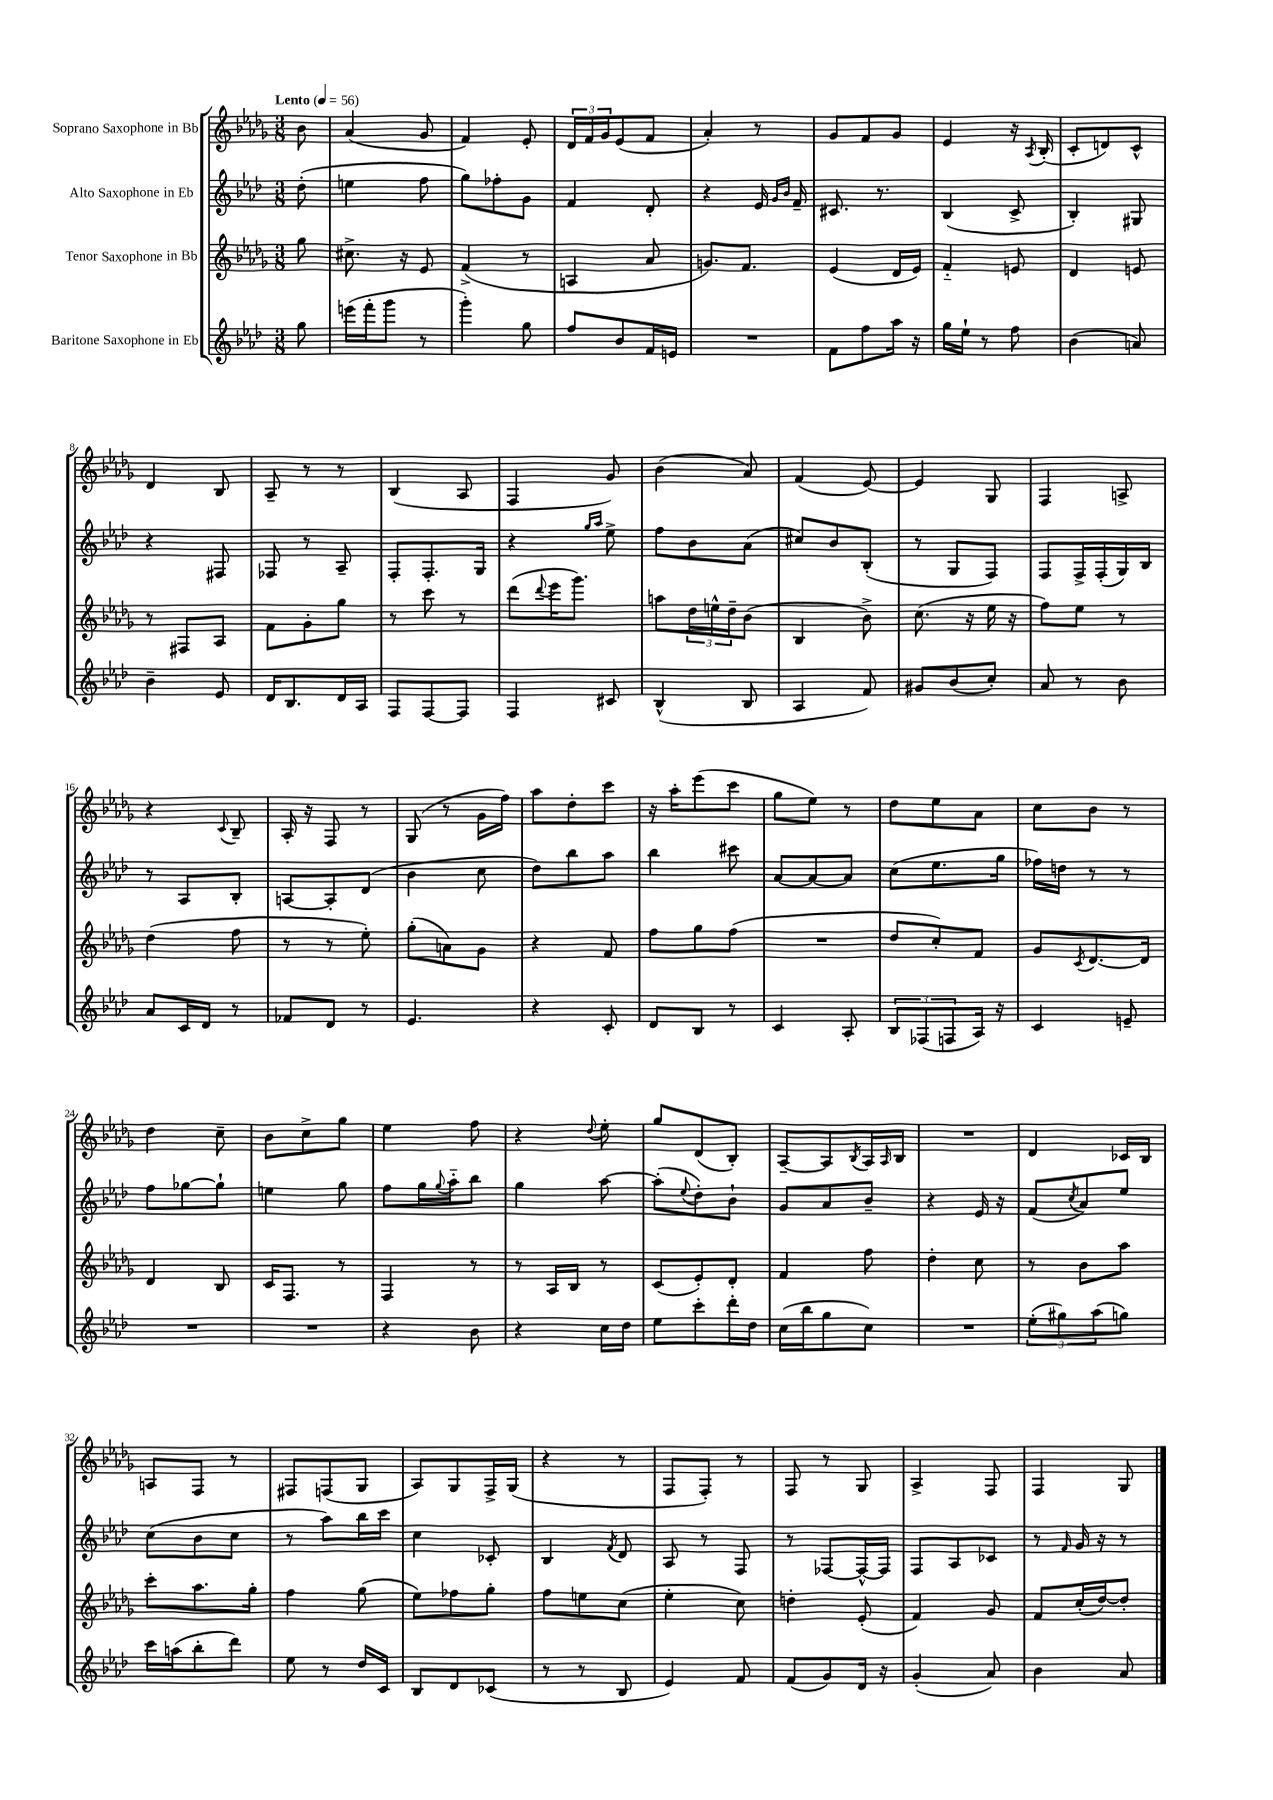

**kern	**kern	**kern	**kern
*part4	*part3	*part2	*part1
*staff4	*staff3	*staff2	*staff1
*I"Baritone Saxophone in Eb	*I"Tenor Saxophone in Bb	*I"Alto Saxophone in Eb	*I"Soprano Saxophone in Bb
*clefG2	*clefG2	*clefG2	*clefG2
*k[b-e-a-d-]	*k[b-e-a-d-g-]	*k[b-e-a-d-]	*k[b-e-a-d-g-]
*M3/8	*M3/8	*M3/8	*M3/8
*MM56	*MM56	*MM56	*MM56
=	=	=	=
!	!	!	!LO:TX:a:B:t=Lento
8gg\	8gg-\	(8dd-'\	8b-\
=1	=1	=1	=1
(16eeen\LL	8.cc#X^\	4een\	(4a-/
16fff'\J	.	.	.
8ggg\J	.	.	.
.	16r	.	.
8r	8e-/	8ff\	8g-/
=2	=2	=2	=2
4ggg'\)	(4f^/	8gg\L)	4f/)
.	.	8ff-X'\	.
8gg\	8r	8g\J	8e-'/
=3	=3	=3	=3
8ff/L	4An/	4f/	24d-/LL
.	.	.	24f/
.	.	.	24g-/J
8b-/	.	.	(8e-/
16f/L	8a-/	8d-'/	8f/J
16en/JJ	.	.	.
=4	=4	=4	=4
4.r	8.gn/L)	4r	4a-'/)
.	8.f/J	.	.
.	.	16e-/	8r
.	.	16qqg/LL	.
.	.	16qqb-/JJ	.
.	.	16f~/	.
=5	=5	=5	=5
8f\L	(4e-/	8.c#X/	8g-/L
8ff\	.	.	8f/
.	.	8.r	.
16aa-\Jk	16d-/LL	.	8g-/J
16r	16e-/JJ)	.	.
=6	=6	=6	=6
16gg\LL	4f/	(4B-/	4e-/
16ee-`\JJ	.	.	.
8r	.	.	.
8ff\	8en/	8c^/	16r
.	.	.	8qA-/
.	.	.	(16B-'/
=7	=7	=7	=7
(4b-\	4d-/	4B-'/)	8c'/L
.	.	.	8dn/)
8an/)	8en/	8G#X/	8c^^/J
!!LO:LB:g=z
=8	=8	=8	=8
4b-~\	8r	4r	4d-/
.	8F#X/L	.	.
8e-/	8A-/J	8F#X/	8B-/
=9	=9	=9	=9
16d-/KL	8f\L	8F-X/	8A-~/
8.B-/	.	.	.
.	8g-'\	8r	8r
16d-/L	8gg-\J	8A-~/	8r
16A-/JJ	.	.	.
=10	=10	=10	=10
8F/L	8r	8F'/L	(4B-/
[8F/	8ccc\	8.F'/	.
8F/J]	8r	.	8A-/
.	.	16G/Jk	.
=11	=11	=11	=11
4F/	(8ddd-\L	4r	4F/
.	8qqddd-/	.	.
.	16eee-\K	.	.
.	8.ggg-\J)	.	.
.	.	16qqgg/LL	.
.	.	16qqaa-/JJ	.
8c#X/	.	8ee-^\	8g-/)
=12	=12	=12	=12
(4B-^^/	8aan\L	8ff\L	(4b-\
.	24dd-\L	8b-\	.
.	24een^^\	.	.
.	24dd-~\J	.	.
8B-/	(8b-\J	(8a-\J	8a-/)
=13	=13	=13	=13
4A-/	4B-/	8cc#X/L)	(4f/
.	.	8b-/	.
8f/)	8b-^\)	(8B-'/J	[8e-/)
=14	=14	=14	=14
8g#X/L	(8.cc\	8r	4e-/]
(8b-/	.	8G/L	.
.	16r	.	.
8cc'/J)	16ee-\	8F/J)	8G-/
.	16r	.	.
=15	=15	=15	=15
8a-/	8ff\L)	8F/L	4F/
8r	8ee-\J	16F^/L	.
.	.	(16F'/	.
8b-\	8r	16G/)	8An^/
.	.	16B-/JJ	.
!!LO:LB:g=z
=16	=16	=16	=16
8a-/L	(4dd-\	8r	4r
16c/L	.	8A-/L	.
16d-/JJ	.	.	.
.	.	.	8qqc/
8r	8ff\	8B-'/J	8B-~/
=17	=17	=17	=17
8f-X/L	8r	[8An/L	16A-'/
.	.	.	16r
8d-/J	8r	8A'/]	8F/
8r	8ee-'\)	(8d-/J	8r
=18	=18	=18	=18
4.e-/	(8gg-'\L	4b-\	(8G-/
.	8an\)	.	8r
.	8g-\J	8cc\	16g-\LL
.	.	.	16ff\JJ)
=19	=19	=19	=19
4r	4r	8dd-\L)	8aa-\L
.	.	8bb-\	8dd-'\
8c'/	8f/	8aa-\J	8ccc\J
=20	=20	=20	=20
8d-/L	8ff\L	4bb-\	16r
.	.	.	16aa-'\KL
8B-/J	8gg-\	.	(8eee-\
8r	(8ff\J	8ccc#X\	8ccc\J
=21	=21	=21	=21
4c/	4.r	[8a-/L	8gg-\L
.	.	8a-/_	8ee-\J)
8A-'/	.	8a-/J]	8r
=22	=22	=22	=22
12B-/L	8dd-/L	(8cc\L	8dd-\L
(12F-X/	.	.	.
.	8cc'/)	8.ee-\	8ee-\
12Fn/	.	.	.
16A-/Jk)	8f/J	.	8a-\J
16r	.	16gg\Jk	.
=23	=23	=23	=23
4c/	8g-/L	16ff-X\LL)	8cc\L
.	.	16ddn\JJ	.
.	8qc/	.	.
.	[8.d-/	8r	8b-\J
8en~/	.	8r	8r
.	16d-/Jk]	.	.
!!LO:LB:g=z
=24	=24	=24	=24
4.r	4d-/	8ff\L	4dd-\
.	.	[8gg-X\	.
.	8B-/	8gg-`\J]	8cc~\
=25	=25	=25	=25
4.r	16c/KL	4een\	8b-\L
.	8.F/J	.	.
.	.	.	8cc^\
.	8r	8gg\	8gg-\J
=26	=26	=26	=26
4r	4F/	8ff\L	4ee-\
.	.	16gg\L	.
.	.	8qqgg/	.
.	.	16aa-\J	.
8b-\	8r	8bb-\J	8ff\
=27	=27	=27	=27
4r	8r	4gg\	4r
.	16A-/LL	.	.
.	16B-/JJ	.	.
.	.	.	8qqdd-/
16cc\LL	8r	[8aa-\	8ee-'\
16dd-\JJ	.	.	.
=28	=28	=28	=28
8ee-\L	(8c/L	(8aa-'\L]	8gg-/L
.	.	8qqee-/	.
8ccc'\	8e-'/)	8dd-'\)	(8d-/
16ddd-'\L	8d-'/J	8b-`\J	8B-'/J)
16dd-\JJ	.	.	.
=29	=29	=29	=29
(16cc\LL	4f/	8g/L	[8A-~/L
16bb-\J	.	.	.
8gg\	.	8a-/	8A-/]
.	.	.	8qB-/
8cc\J)	8ff\	8b-~/J	16A-/L
.	.	.	16qqA-/
.	.	.	16B-/JJ
=30	=30	=30	=30
4.r	4dd-'\	4r	4.r
.	8cc\	16e-/	.
.	.	16r	.
=31	=31	=31	=31
(12ee-'\L	8r	(8f/L	4d-/
12gg#X\)	.	.	.
.	.	8qcc/	.
.	8b-\L	8a-/)	.
(12aa-\	.	.	.
8ggn\J)	8aa-\J	8ee-/J	16c-X/LL
.	.	.	16B-/JJ
!!LO:LB:g=z
=32	=32	=32	=32
16ccc\LL	8ccc'\L	(8cc\L	8An/L
(16aan\J	.	.	.
8bb-'\	8.aa-\	8b-\	8F/J
8ddd-\J)	.	8cc\J	8r
.	16gg-'\Jk	.	.
=33	=33	=33	=33
8ee-\	4ff\	8r	8F#X/L
8r	.	8aa-\L)	(8Fn/
16dd-/LL	(8gg-\	16bb-\L	8G-/J
16c/JJ	.	16ccc\JJ	.
=34	=34	=34	=34
8B-/L	8ee-\L)	4cc\	8A-/L)
8d-/	8ff-X\	.	8G-/
(8c-X/J	8gg-'\J	8c-X'/	16F^/L
.	.	.	(16G-/JJ
=35	=35	=35	=35
8r	8ff\L	4B-/	4r
8r	8een\	.	.
.	.	8qf/	.
8B-/	(8cc\J	8d-/	8r
=36	=36	=36	=36
4e-/)	4ee-'\	8A-/	8F/L
.	.	8r	8F'/J)
8f/	8cc\)	8F/	8r
=37	=37	=37	=37
(8f/L	4ddn'\	8r	8F/
8g/)	.	[8F-X/L	8r
16d-/Jk	(8e-'/	16F-^^/L_	8G-/
16r	.	16F-/JJ]	.
=38	=38	=38	=38
(4g'/	4f/)	8F/L	4A-^/
.	.	8A-/	.
8a-/)	8g-/	8c-X/J	8F/
=39	=39	=39	=39
4b-\	8f/L	8r	4F/
.	.	16qqf/	.
.	(16cc'/L	16g/	.
.	[16dd-/J)	16r	.
8a-/	8dd-'/J]	8r	8G-/
==	==	==	==
*-	*-	*-	*-
